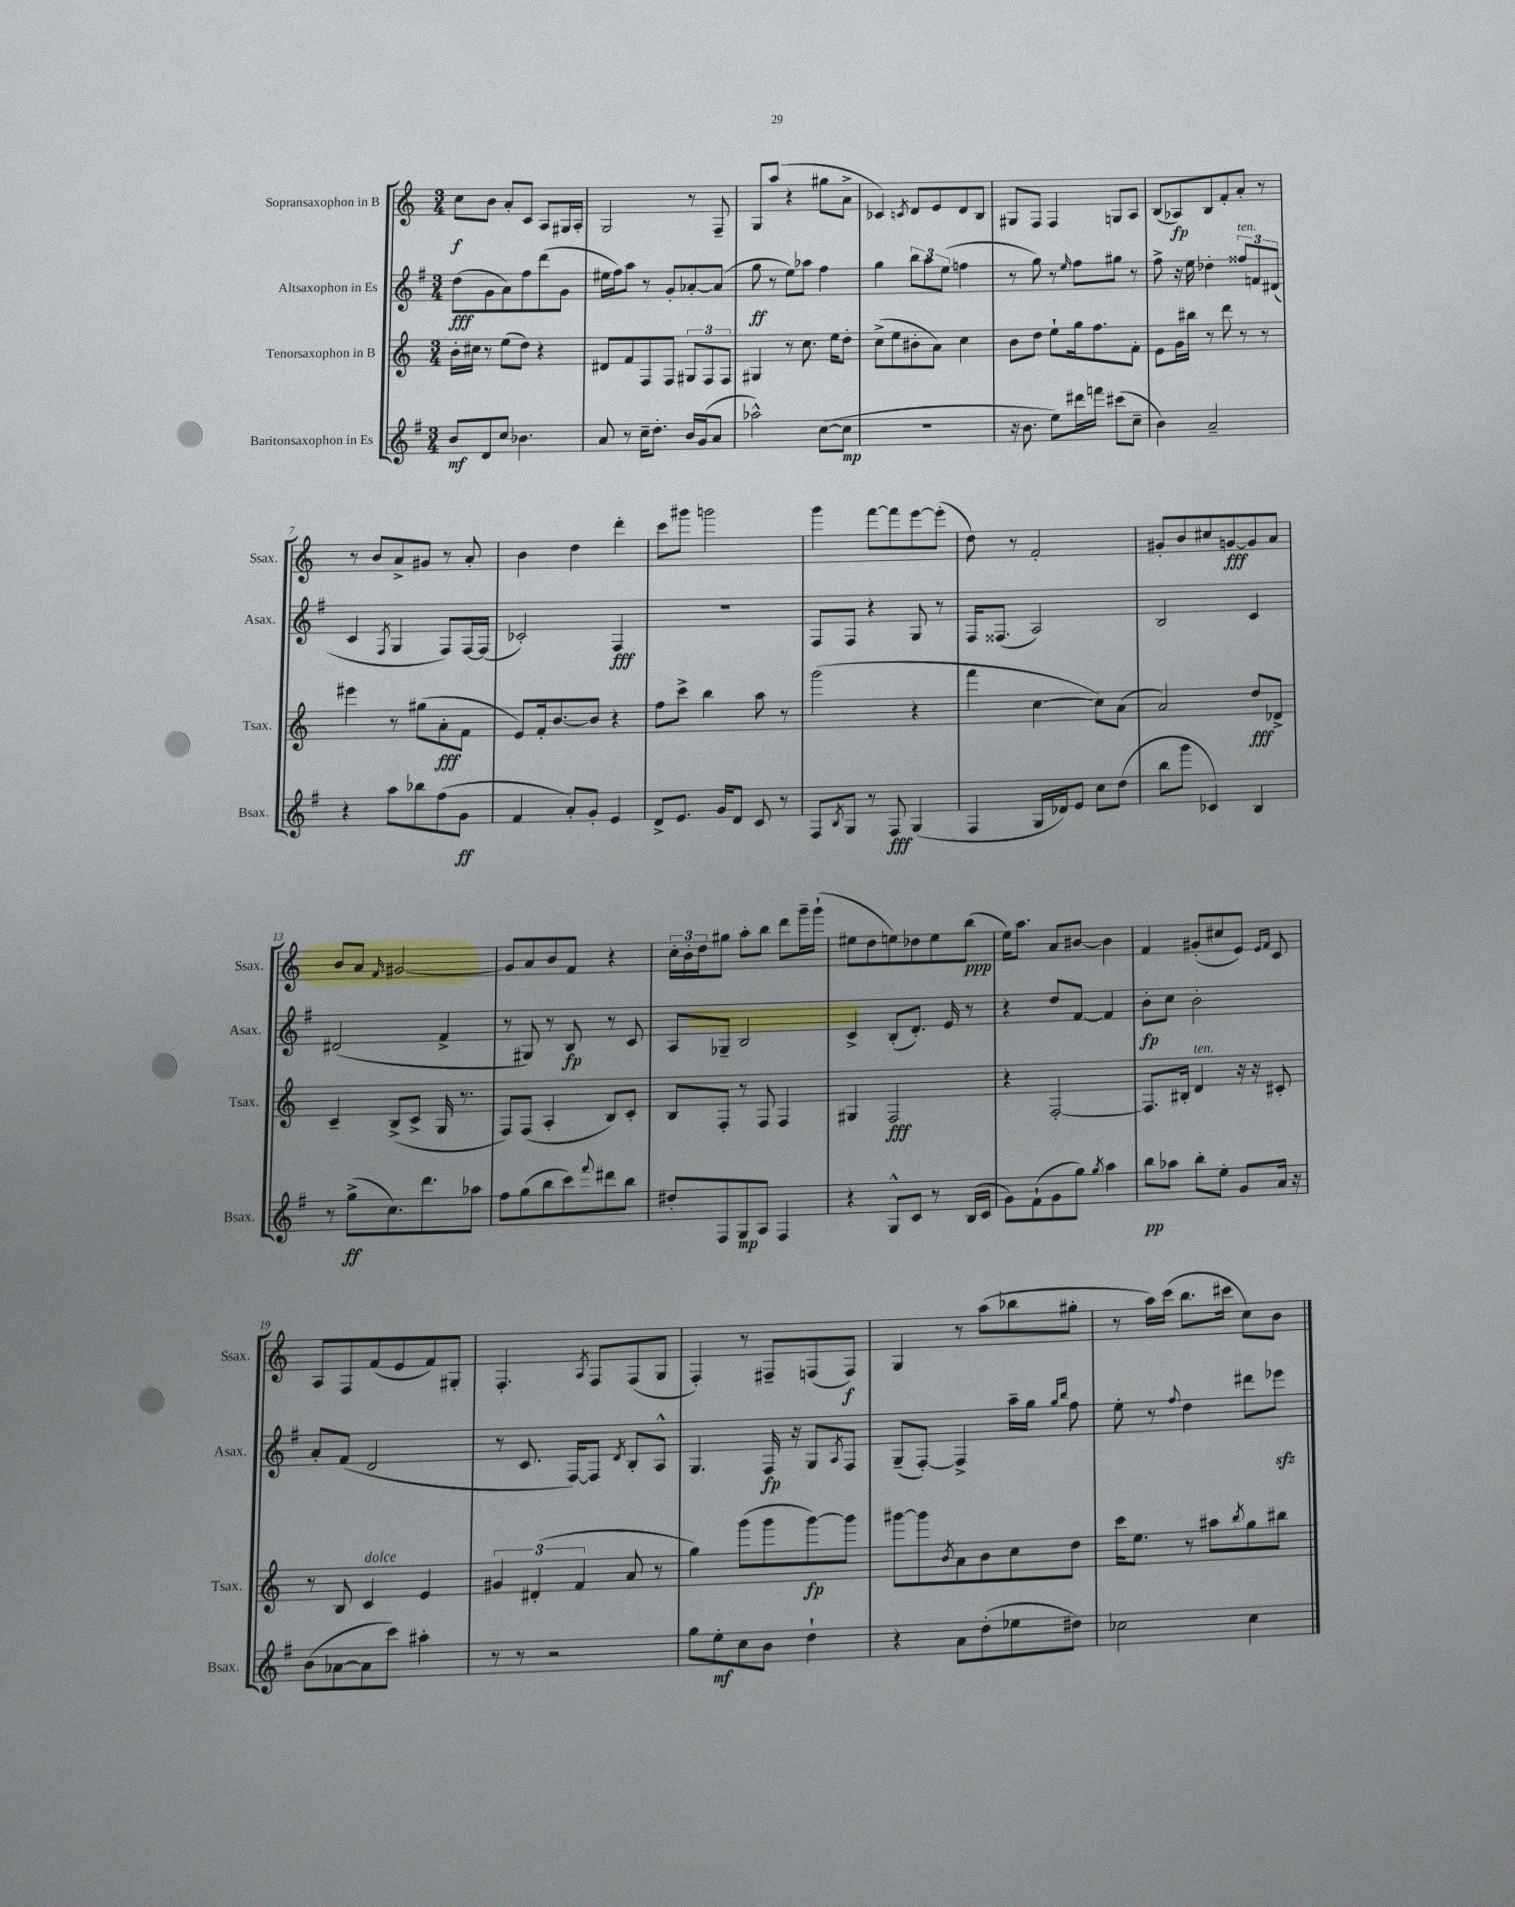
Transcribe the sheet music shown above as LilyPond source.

<<
\new StaffGroup <<
\new Staff = "s0" \with { instrumentName = "Sopransaxophon in B" shortInstrumentName = "Ssax." } {
    \clef treble \key c \major \numericTimeSignature \time 3/4
    c''8\f b'8 a'8-. c'8 a8 gis16 a16-. |
    g2 r8 f8-- |
    g8 a''8( r4 gis''8 a'8-> |
    ces'4) \acciaccatura { c'8 } d'8 e'8 d'8 b8 |
    gis8 f8 f4 g8 a8 |
    b8( aes8\fp) b8 f'8-. a'8-. r8 |
    r8 b'8 a'8-> gis'8 r8 a'8-. |
    b'4 d''4 d'''4-. |
    c'''8 gis'''8 g'''2 |
    g'''4 f'''8~ f'''8 e'''8~ e'''8-.( |
    d''8) r8 f'2-. |
    gis'8-. b'8 cis''8 g'8~\fff g'8 a'8 |
    b'8 a'8 \grace { f'16 } gis'2~ |
    gis'8 a'8 b'8 f'8 r4 |
    \tuplet 3/2 { c''16-. b'16-. d''16 } gis''8 a''8-. b''8 d'''8 g'''16-- g'''16-!( |
    eis''8 d''8 e''8) des''8 e''8 b''8\ppp( |
    e''16) a''8. a'8 bis'8~ bis'4 |
    f'4 gis'8-.( cis''8 e'8) \grace { e'16 f'16 } c'8 |
    a8 f8 f'8( e'8 f'8) gis8-. |
    f4.-. \acciaccatura { a8 } f8 f8( g8 |
    f4-.) r8 fis8-- f8( f8\f) |
    g4 r8 a''8( bes''8 gis''8-. |
    r8 a''16) c'''16( b''8. cis'''16 c''8) b'8 \bar "|." |
}
\new Staff = "s1" \with { instrumentName = "Altsaxophon in Es" shortInstrumentName = "Asax." } {
    \clef treble \key g \major \numericTimeSignature \time 3/4
    d''8\fff( g'8 a'8) fis''8 d'''8( g'8 |
    eis''16 fis''16) a''8 r8 g'8-. aes'8~-. aes'8( |
    g''8\ff r8 e''8) aes''8 fis''4 |
    g''4 \tuplet 3/2 { b''8 a''8 e''8( } f''4 |
    r8 g''8) r8 \grace { e''16 } fis''8 gis''8 r8 |
    fis''8-> r16 e''16 des''4-. \tuplet 3/2 { fisis''8^\markup { \italic "ten." } f'8 dis'8( } |
    c'4 \acciaccatura { fis8 } g4 fis8) fis16~ fis16( |
    ces'2-.) fis4\fff |
    R2. |
    fis8 fis8 r4 g8 r8 |
    fis16 fisis8.( a2) |
    b2 c'4 |
    dis'2( fis'4-> |
    r8 gis8) r8 b8\fp r8 c'8 |
    a8 ges8-- b2 |
    c'4-> b8-.( d'8.-.) e'16 r8 |
    r4 d''8 fis'8~ fis'4 |
    b'8-.\fp c''8 b'2-. |
    a'8-. fis'8( d'2 |
    r8 c'8. fis16~) fis8 \acciaccatura { d'8 } b8-. a8-^ |
    g4. fis16\fp r16 g8 \acciaccatura { a8 } fis8 |
    g8--( fis8~-.) fis4-> a''16-- g''16 \grace { g''16 b''16 } fis''8 |
    e''8-. r8 \appoggiatura { fis''8 } d''4 dis'''8 ees'''8\sfz \bar "|." |
}
\new Staff = "s2" \with { instrumentName = "Tenorsaxophon in B" shortInstrumentName = "Tsax." } {
    \clef treble \key c \major \numericTimeSignature \time 3/4
    b'16-. cis''16 r8 e''8( d''8) r4 |
    dis'8 f'8 f8 f8 \tuplet 3/2 { gis8 f8 f8 } |
    gis4 r8 c''8. e''16 d''8-. |
    c''8->( e''8 bis'8-. a'8) c''4 |
    b'8 d''8 e''8-! g''16 f''8. f'8-. |
    e'8 g'16 bis''16 r8 d'''8 r8 r8 |
    eis'''4 r8 gis''8( a'8-.\fff f'8 |
    e'8) f'16-. b'8.~ b'8 r4 |
    f''8 c'''8-> b''4 a''8 r8 |
    g'''2( r4 |
    f'''4 c''4~ c''8) a'8( |
    a'2) d''8\fff des'8-> |
    c'4-- b8->( c'8-> g16 r8. |
    f8) f8( a4-. b8) c'8-. |
    b8 f8-. r8 f8 f4 |
    gis4 f2\fff |
    r4 f2~-. |
    f8. bis16-. d'4^\markup { \italic "ten." } r16 r16 cis'8-. |
    r8 b8 c'4^\markup { \italic "dolce" } e'4 |
    \tuplet 3/2 { gis'4 dis'4-.( f'4 } a'8 r8 |
    g''4) g'''8( g'''8 g'''8~\fp) g'''8 |
    gis'''8~ gis'''8 \acciaccatura { b'8 } a'8 b'8 c''8 d''8 |
    c'''16 e''8. r8 ais''8 \acciaccatura { b''8 } g''8 bis''8 \bar "|." |
}
\new Staff = "s3" \with { instrumentName = "Baritonsaxophon in Es" shortInstrumentName = "Bsax." } {
    \clef treble \key g \major \numericTimeSignature \time 3/4
    b'8\mf d'8 c''8 bes'4. |
    a'8 r8 c''16-- d''8.-. b'16 g'16( a'8 |
    aes''2-^) c''8~( c''8\mp |
    R2. |
    r16 b'8. e''8) dis'''16 f'''16 cis'''8( c''8-- |
    b'4) a'2-- |
    r4 a''8 bes''8 fis''8( g'8\ff |
    fis'4 a'8-.) g'8-. e'4 |
    d'8-> e'8. g'16 d'8 c'8 r8 |
    fis8 \acciaccatura { b8 } g8 r8 fis8\fff g4( |
    fis4 g16 des'16) e'8 c''8 d''8( |
    b''8 g'''8 ces'4) b4 |
    r8 g''8->\ff( c''8.) d'''8. aes''8 |
    fis''8 g''8( b''8 c'''8) \appoggiatura { fis'''8 } dis'''8 b''8 |
    dis''8-. fis8 g8\mp a8 fis4 |
    r4 g8-^ c'8 r8 b16( c'16 |
    g'8) fis'8-!( g'8 g''8) \acciaccatura { g''8 } a''4 |
    b''8\pp aes''8 b''8-. e''8-. g'8 a'16 r16 |
    b'8( aes'8~ aes'8 c'''8) ais''4-. |
    r8 r8 r2 |
    g''8 e''8-.\mf c''8 b'8 d''4-! |
    r4 a'8 d''8-.( ees''8 dis''8) |
    ces''2 ces''4 \bar "|." |
}
>>
>>
